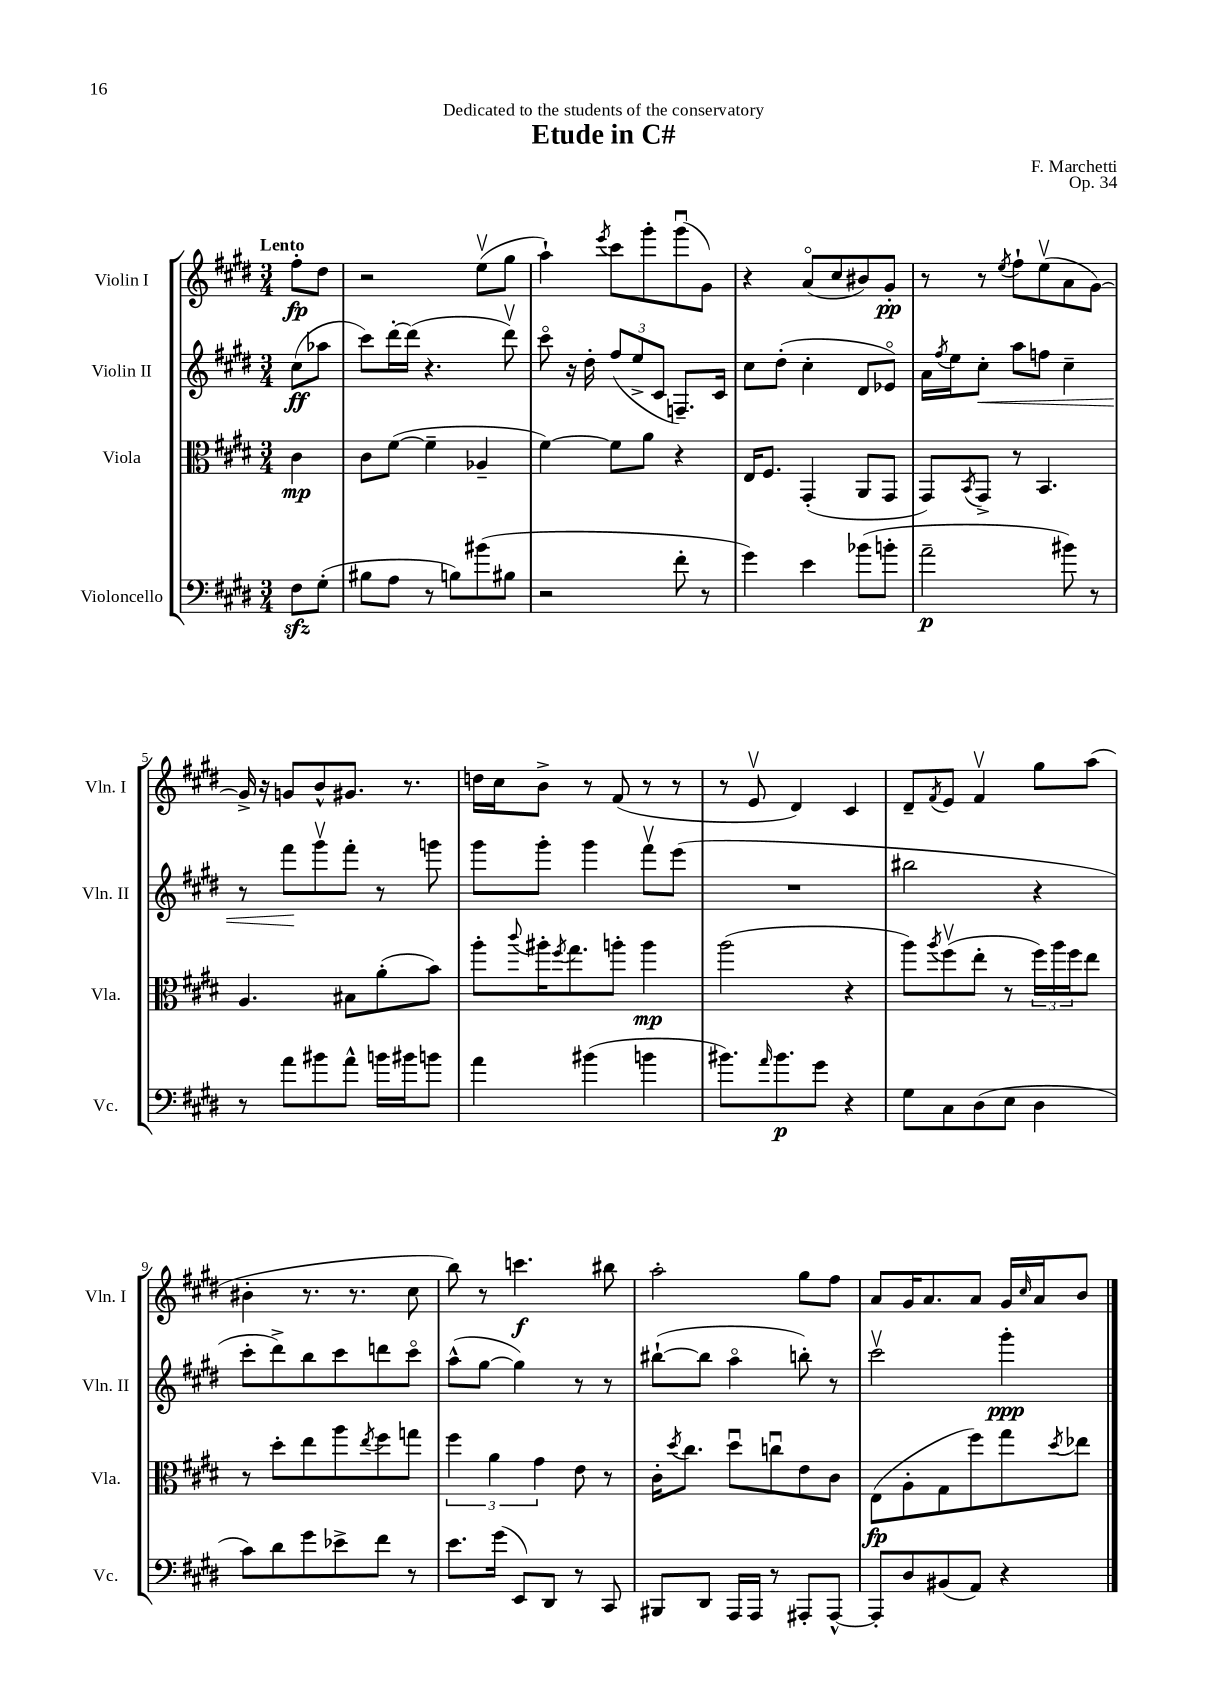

**kern	**dynam	**kern	**dynam	**kern	**dynam	**kern	**dynam
*part4	*part4	*part3	*part3	*part2	*part2	*part1	*part1
*staff4	*staff4	*staff3	*staff3	*staff2	*staff2	*staff1	*staff1
*I"Violoncello	*	*I"Viola	*	*I"Violin II	*	*I"Violin I	*
*I'Vc.	*	*I'Vla.	*	*I'Vln. II	*	*I'Vln. I	*
*clefF4	*	*clefC3	*	*clefG2	*	*clefG2	*
*k[f#c#g#d#]	*	*k[f#c#g#d#]	*	*k[f#c#g#d#]	*	*k[f#c#g#d#]	*
*M3/4	*	*M3/4	*	*M3/4	*	*M3/4	*
=	=	=	=	=	=	=	=
!	!	!	!	!	!	!LO:TX:a:B:t=Lento	!
8F#zz\L	.	4c#\	mp	(8cc#\L	ff	8ff#'\L	fp
(8G#'\J	.	.	.	8aa-X\J	.	8dd#\J	.
=1	=1	=1	=1	=1	=1	=1	=1
8B#X\L	.	8c#\L	.	8ccc#\L)	.	2r	.
8A\J	.	([8f#\J	.	[16ddd#'\L	.	.	.
.	.	.	.	(16ddd#\JJ]	.	.	.
8r	.	4f#~\]	.	4.r	.	.	.
8Bn\L)	.	.	.	.	.	.	.
(8b#X\	.	4A-X~/	.	.	.	(8eev\L	.
8B#X\J	.	.	.	8ddd#v\)	.	8gg#\J	.
=2	=2	=2	=2	=2	=2	=2	=2
2r	.	[4f#\)	.	8ccc#\	.	4aa`\)	.
.	.	.	.	16r	.	.	.
.	.	.	.	16dd#'\	.	.	.
.	.	.	.	.	.	8qeee/	.
.	.	8f#\L]	.	(12ff#/L	.	8ccc#\L	.
.	.	.	.	12ee^/	.	.	.
.	.	8a\J	.	.	.	8ggg#'\	.
.	.	.	.	12c#/J	.	.	.
8f#'\	.	4r	.	8.Fn~/L)	.	(8ggg#u\	.
8r	.	.	.	.	.	8g#\J)	.
.	.	.	.	16c#/Jk	.	.	.
=3	=3	=3	=3	=3	=3	=3	=3
4g#\)	.	16E/KL	.	8cc#\L	.	4r	.
.	.	8.F#/J	.	.	.	.	.
.	.	.	.	(8dd#'\J	.	.	.
4e\	.	(4GG#'/	.	4cc#'\	.	(8a/L	.
.	.	.	.	.	.	8cc#/	.
(8b-X\L	.	8AA/L	.	8d#/L	.	8b#X/)	.
8bn'\J	.	8GG#/J	.	8e-X/J)	.	8g#'/J	pp
=4	=4	=4	=4	=4	=4	=4	=4
2a~\	p	8GG#/L)	.	16a\LL	.	8r	.
.	.	.	.	8qff#/	.	.	.
.	.	.	.	16ee\J	.	.	.
.	.	8qBB/	.	.	.	.	.
!	!	!	!	!	!LO:HP:b	!	!
.	.	8GG#^/J	.	8cc#'\J	<	8r	.
.	.	.	.	.	.	8qee/	.
.	.	8r	.	8aa\L	.	8ff#`\L	.
.	.	4.BB/	.	8ffn\J	.	(8eev\	.
8b#X\)	.	.	.	4cc#~\	.	8a\	.
8r	.	.	.	.	.	[8g#\J)	.
!!LO:LB:g=z
=5	=5	=5	=5	=5	=5	=5	=5
8r	.	4.A/	.	8r	.	16g#^/]	.
.	.	.	.	.	.	16r	.
8a\L	.	.	.	8fff#\L	.	8gn/L	.
8b#X\	.	.	.	8ggg#v\	[	8b^^/	.
8a^^\J	.	8B#X\L	.	8fff#'\J	.	8.g#X/J	.
16bn\LL	.	(8a'\	.	8r	.	.	.
16b#X\J	.	.	.	.	.	8.r	.
8bn\J	.	8b\J)	.	8gggn\	.	.	.
=6	=6	=6	=6	=6	=6	=6	=6
4a\	.	8aa'\L	.	8ggg#\L	.	16ddn\LL	.
.	.	.	.	.	.	16cc#\J	.
.	.	8qqccc#/	.	.	.	.	.
.	.	16aa#X'\K	.	8ggg#'\J	.	8b^\J	.
.	.	8qff#/	.	.	.	.	.
.	.	8.gg#\	.	.	.	.	.
(4b#X\	.	.	.	4ggg#\	.	8r	.
.	.	8aan'\J	.	.	.	(8f#/	.
4bn\	.	4aa\	mp	8fff#v\L	.	8r	.
.	.	.	.	(8eee\J	.	8r	.
=7	=7	=7	=7	=7	=7	=7	=7
8.b#X\L)	.	(2aa\	.	2.r	.	8r	.
.	.	.	.	.	.	8ev/	.
16qqa/	.	.	.	.	.	.	.
8.b#\	p	.	.	.	.	.	.
.	.	.	.	.	.	4d#/)	.
8g#\J	.	.	.	.	.	.	.
4r	.	4r	.	.	.	4c#/	.
=8	=8	=8	=8	=8	=8	=8	=8
8G#\L	.	8aa\L)	.	2bb#X\	.	8d#~/L	.
.	.	8qaa/	.	.	.	8qf#/	.
8C#\	.	(8ff#v\	.	.	.	8e/J	.
(8D#\	.	8ee'\J	.	.	.	4f#v/	.
8E\J	.	8r	.	.	.	.	.
4D#\	.	24ff#\LL)	.	4r	.	8gg#\L	.
.	.	24aa\	.	.	.	.	.
.	.	24ff#\J	.	.	.	.	.
.	.	8ee\J	.	.	.	(8aa\J	.
!!LO:LB:g=z
=9	=9	=9	=9	=9	=9	=9	=9
8c#\L)	.	8r	.	8ccc#'\L	.	4b#X'\	.
8d#\	.	8dd#'\L	.	8ddd#^\)	.	.	.
8g#\	.	8ee\	.	8bb\	.	8.r	.
8e-X^\	.	8aa\	.	8ccc#\	.	.	.
.	.	.	.	.	.	8.r	.
.	.	8qee/	.	.	.	.	.
8f#\J	.	8ff#\	.	8dddn\	.	.	.
8r	.	8ggn\J	.	8ccc#\J	.	8cc#\	.
=10	=10	=10	=10	=10	=10	=10	=10
8.e\L	.	6ff#\	.	(8aa^^\L	.	8bb\)	.
.	.	.	.	[8gg#\J	.	8r	.
.	.	6a\	.	.	.	.	.
(16g#\Jk	.	.	.	.	.	.	.
8EE/L)	.	.	.	4gg#\])	.	4.cccn\	f
.	.	6g#\	.	.	.	.	.
8DD#/J	.	.	.	.	.	.	.
8r	.	8e\	.	8r	.	.	.
8CC#/	.	8r	.	8r	.	8bb#X\	.
=11	=11	=11	=11	=11	=11	=11	=11
8BBB#X/L	.	16c#'\KL	.	([8bb#X`\L	.	2aa'\	.
.	.	8qdd#/	.	.	.	.	.
.	.	8.cc#\J	.	.	.	.	.
8DD#/J	.	.	.	8bb#\J]	.	.	.
16AAA/LL	.	8dd#u\L	.	4aa\	.	.	.
16AAA/JJ	.	.	.	.	.	.	.
8r	.	8ccnu\	.	.	.	.	.
8AAA#X'/L	.	8e\	.	8bbn'\)	.	8gg#\L	.
[8AAA#^^/J	.	8c#\J	.	8r	.	8ff#\J	.
=12	=12	=12	=12	=12	=12	=12	=12
8AAA#'/L]	.	(8E\L	fp	2ccc#v\	.	8a/L	.
8D#/	.	8A'\	.	.	.	16g#/K	.
.	.	.	.	.	.	8.a/	.
(8BB#X/	.	8G#\	.	.	.	.	.
8AA/J)	.	8ff#\)	.	.	.	8a/J	.
4r	.	8gg#\	.	4ggg#'\	ppp	16g#/LL	.
.	.	.	.	.	.	16qqcc#/	.
.	.	.	.	.	.	16a/J	.
.	.	8qdd#/	.	.	.	.	.
.	.	8ee-X\J	.	.	.	8b/J	.
==	==	==	==	==	==	==	==
*-	*-	*-	*-	*-	*-	*-	*-
